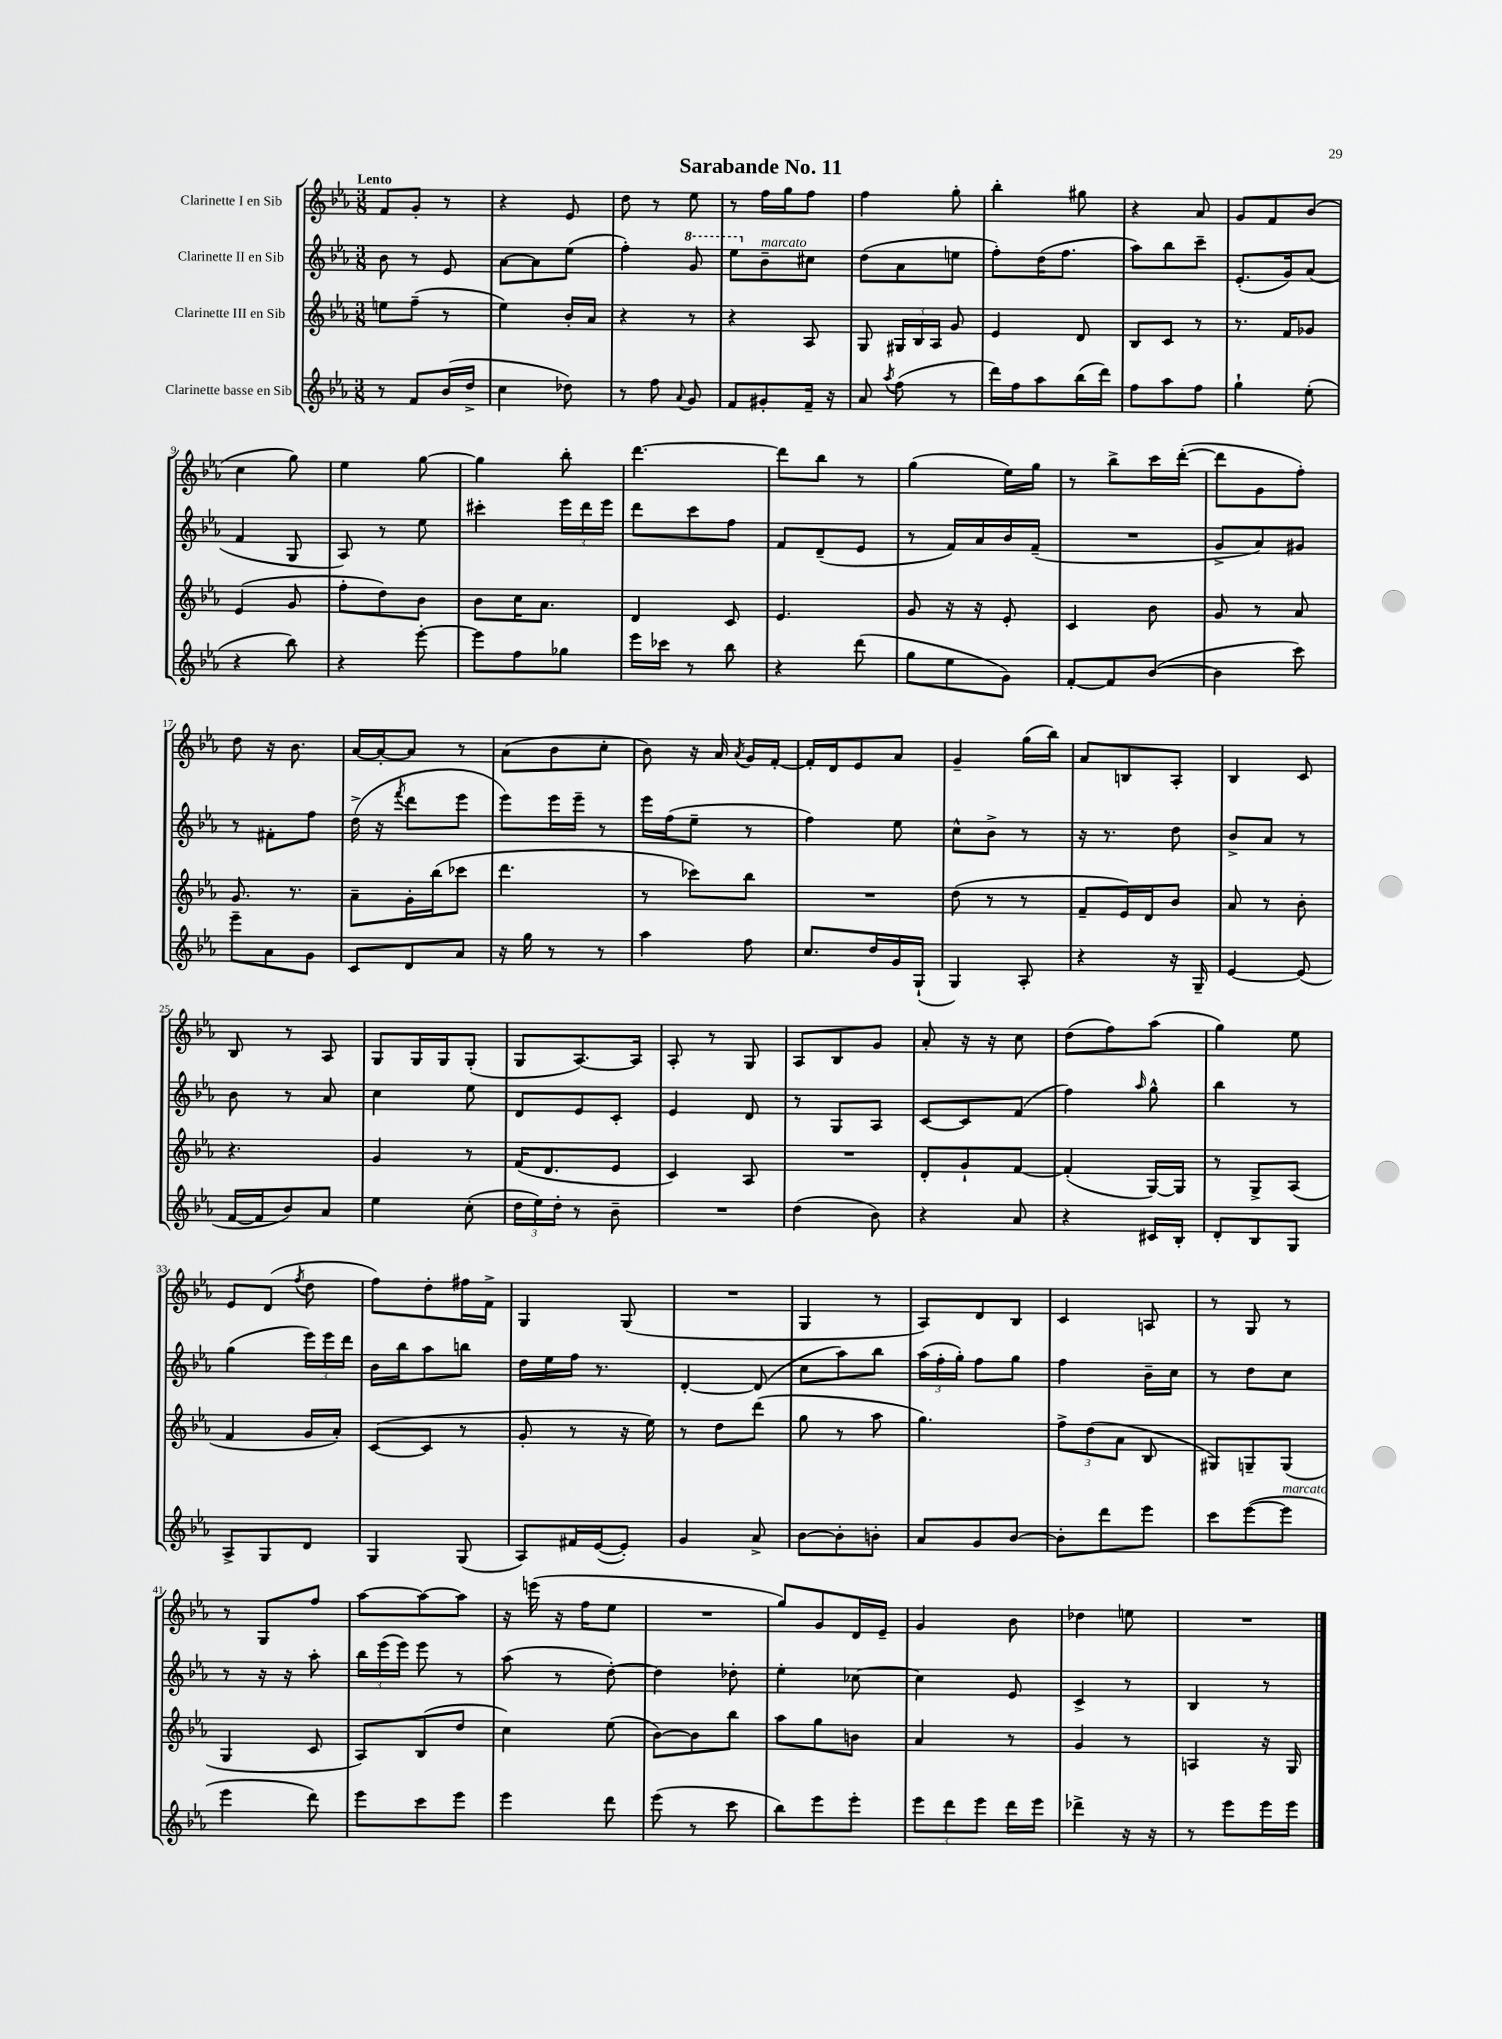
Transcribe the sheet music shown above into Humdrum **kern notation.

**kern	**kern	**kern	**kern
*staff4	*staff3	*staff2	*staff1
*clefG2	*clefG2	*clefG2	*clefG2
*k[b-e-a-]	*k[b-e-a-]	*k[b-e-a-]	*k[b-e-a-]
*M3/8	*M3/8	*M3/8	*M3/8
8r	8ee	8b-	8f
8f	(8ff~	8r	8g'
(16b-	8r	8e-	8r
16dd^	.	.	.
=	=	=	=
4cc	4ee-)	[8a-	4r
.	.	8a-]	.
8dd-)	16b-'	(8ee-	8e-
.	16a-	.	.
=	=	=	=
8r	4r	4ff')	8dd
8ff	.	.	8r
8qqa-	.	.	.
8g	8r	8gg	8ee-
=	=	=	=
8f	4r	8eee-	8r
8g#'	.	8b-~	16ff
.	.	.	16gg
16f~	8A-	8cc#	8ff
16r	.	.	.
=	=	=	=
8a-	8G	(8dd	4ff
8qaa-	.	.	.
(8ff	24G#	8a-	.
.	24B-	.	.
.	24A-	.	.
8r	8g	8ee	8gg'
=	=	=	=
16ddd)	4e-	8ff')	4bb-'
16ff	.	.	.
8aa-	.	(16dd	.
.	.	8.ff	.
(16bb-	8d	.	8gg#
16ddd)	.	.	.
=	=	=	=
8ff	8B-	8aa-)	4r
8aa-	8c	8bb-	.
8ff	8r	8ccc~	8a-
=	=	=	=
4gg`	8.r	(8.e-'	8g
.	.	.	8f
.	16f	16g)	.
(8ee-'	8g-	(8a-	(8b-
=	=	=	=
4r	(4e-	4f	4cc
8bb-)	8g	8G	8gg)
=	=	=	=
4r	8ff'	8A-)	4ee-
.	8dd)	8r	.
[8eee-'	8b-	8ee-	[8gg
=	=	=	=
8eee-]	8b-	4ccc#'	4gg]
8ff	16cc	.	.
.	8.a-	.	.
8gg-	.	24eee-	8bb-'
.	.	24ddd	.
.	.	24eee-	.
=	=	=	=
16eee-	4d	8ddd	[4.ddd
16ccc-	.	.	.
8r	.	8ccc	.
8bb-	8c	8ff	.
=	=	=	=
4r	4.e-	8f	8ddd]
.	.	(8d~	8bb-
(8ddd	.	8e-	8r
=	=	=	=
8gg	8g	8r	(4gg
8ee-	16r	16f)	.
.	16r	16a-	.
8g)	8e-'	16b-	16ee-)
.	.	(16f~	16gg
=	=	=	=
[8f'	4c	4.r	8r
8f]	.	.	8bb-^
([8b-	8b-	.	16ccc
.	.	.	([16ddd'
=	=	=	=
4b-]	8g	8g^	8ddd]
.	8r	8a-)	8g
8ccc)	8a-	8g#	8ff')
=	=	=	=
8eee-~	8.g	8r	8dd
8a-	.	8f#'	16r
.	8.r	.	8.b-
8g	.	8ff	.
=	=	=	=
8c	8a-~	(16dd^	[16a-
.	.	16r	16a-'_
.	.	8qfff	.
8d	16g'	8ddd	8a-]
.	(16bb-	.	.
8a-	8ccc-	8eee-	8r
=	=	=	=
16r	4.ddd	8eee-)	(8a-
16gg	.	.	.
8r	.	16eee-	8b-
.	.	16eee-~	.
8r	.	8r	8cc'
=	=	=	=
4aa-	8r	16eee-	8b-)
.	.	(16ff	.
.	8ccc-)	8ee-~	16r
.	.	.	16a-
.	.	.	8qa-
8ff	8bb-	8r	16g
.	.	.	[16f'
=	=	=	=
8.cc	4.r	4ff)	16f']
.	.	.	16d
.	.	.	8e-
16dd	.	.	.
16g	.	8ee-	8a-
(16G`	.	.	.
=	=	=	=
4G)	(8dd	8cc^^	4g~
.	8r	8b-^	.
8A-'	8r	8r	(16gg
.	.	.	16bb-)
=	=	=	=
4r	8f~	16r	8a-
.	.	8.r	.
.	16e-)	.	8B
.	16d	.	.
16r	8b-	8dd	8A-'
16G~	.	.	.
=	=	=	=
[4e-	8a-	8b-^	4B-
.	8r	8a-	.
(8e-]	8b-'	8r	8c
=	=	=	=
[16f	4.r	8b-	8B-
16f]	.	.	.
8b-)	.	8r	8r
8a-	.	8a-	8A-
=	=	=	=
4ee-	4g	4cc	8G
.	.	.	16G
.	.	.	16G
(8cc'	8r	8ee-	(8G'
=	=	=	=
24dd	(16f	8d	8G
24ee-)	.	.	.
.	8.d	.	.
24dd'	.	.	.
8r	.	8e-	[8.A-)
8b-~	8e-	8c'	.
.	.	.	16A-]
=	=	=	=
4.r	4c)	4e-	8A-'
.	.	.	8r
.	8A-	8d	8G
=	=	=	=
(4dd	4.r	8r	8A-
.	.	8G	8B-
8b-)	.	8A-	8g
=	=	=	=
4r	8d'	[8c	8a-'
.	8g`	8c]	16r
.	.	.	16r
8a-	[8f	(8f	8cc
=	=	=	=
4r	(4f']	4ff)	(8dd
.	.	.	8ff)
.	.	16qqaa-	.
16c#	[16G)	8gg^^	(8aa-
16B-'	16G]	.	.
=	=	=	=
8d'	8r	4bb-	4gg)
8B-	8G^	.	.
8G	(8A-	8r	8ee-
=	=	=	=
8A-^	4f	(4gg	8e-
8G	.	.	(8d
.	.	.	8qff
8d	16g	24eee-)	8dd
.	.	24eee-	.
.	16a-')	.	.
.	.	24ddd	.
=	=	=	=
4G	([8c	16b-	8ff)
.	.	16bb-	.
.	8c]	8aa-	8dd'
(8G	8r	8bb	16ff#
.	.	.	16f^
=	=	=	=
8A-)	8g'	16dd	4G
.	.	16ee-	.
16f#	8r	16ff	.
([16e-	.	8.r	.
8e-'])	16r	.	(8G
.	16ee-)	.	.
=	=	=	=
4g	8r	[4d'	4.r
.	8dd	.	.
8a-^	(8ddd	(8d]	.
=	=	=	=
[8b-	8gg	8cc	4G
8b-']	8r	8aa-)	.
8b'	8aa-	8bb-	8r
=	=	=	=
8a-	4.gg)	(24aa-	8A-)
.	.	24ff'	.
.	.	24gg')	.
8g	.	8ff	8d
[8b-	.	8gg	8B-
=	=	=	=
8b-']	12ff^	4ff	4c
.	(12dd	.	.
8ddd	.	.	.
.	12a-	.	.
8eee-	8B-	16b-~	8A
.	.	16cc	.
=	=	=	=
8ccc	8G#)	8r	8r
([8eee-	8G~	8dd	8G
8eee-]	(8G	8cc	8r
=	=	=	=
4eee-	4G	8r	8r
.	.	16r	8G
.	.	16r	.
8ddd)	8c	8aa-'	8ff
=	=	=	=
8eee-	8A-)	24bb-	[8aa-
.	.	(24eee-	.
.	.	24eee-)	.
8ccc	(8B-	8eee-	8aa-_
8eee-	8dd	8r	8aa-]
=	=	=	=
4eee-	4cc)	(8aa-	16r
.	.	.	(16eee
.	.	8r	16r
.	.	.	16ff
8ddd	(8ee-	[8dd')	8ee-
=	=	=	=
(8eee-	[8b-)	4dd]	4.r
8r	8b-]	.	.
8ccc	8bb-	8dd-'	.
=	=	=	=
8bb-)	8aa-	4ee-'	8gg)
8eee-	8gg	.	8g
8eee-'	8b	[8cc-	16d
.	.	.	16e-~
=	=	=	=
12eee-	4a-	4cc-]	4g
12ddd	.	.	.
12eee-	.	.	.
16ddd	8r	8e-	8b-
16eee-	.	.	.
=	=	=	=
4ddd-^	4g	4c^	4dd-
16r	8r	8r	8ee
16r	.	.	.
=	=	=	=
8r	4A	4B-	4.r
8eee-	.	.	.
16eee-	16r	8r	.
16eee-	16G	.	.
==	==	==	==
*-	*-	*-	*-
